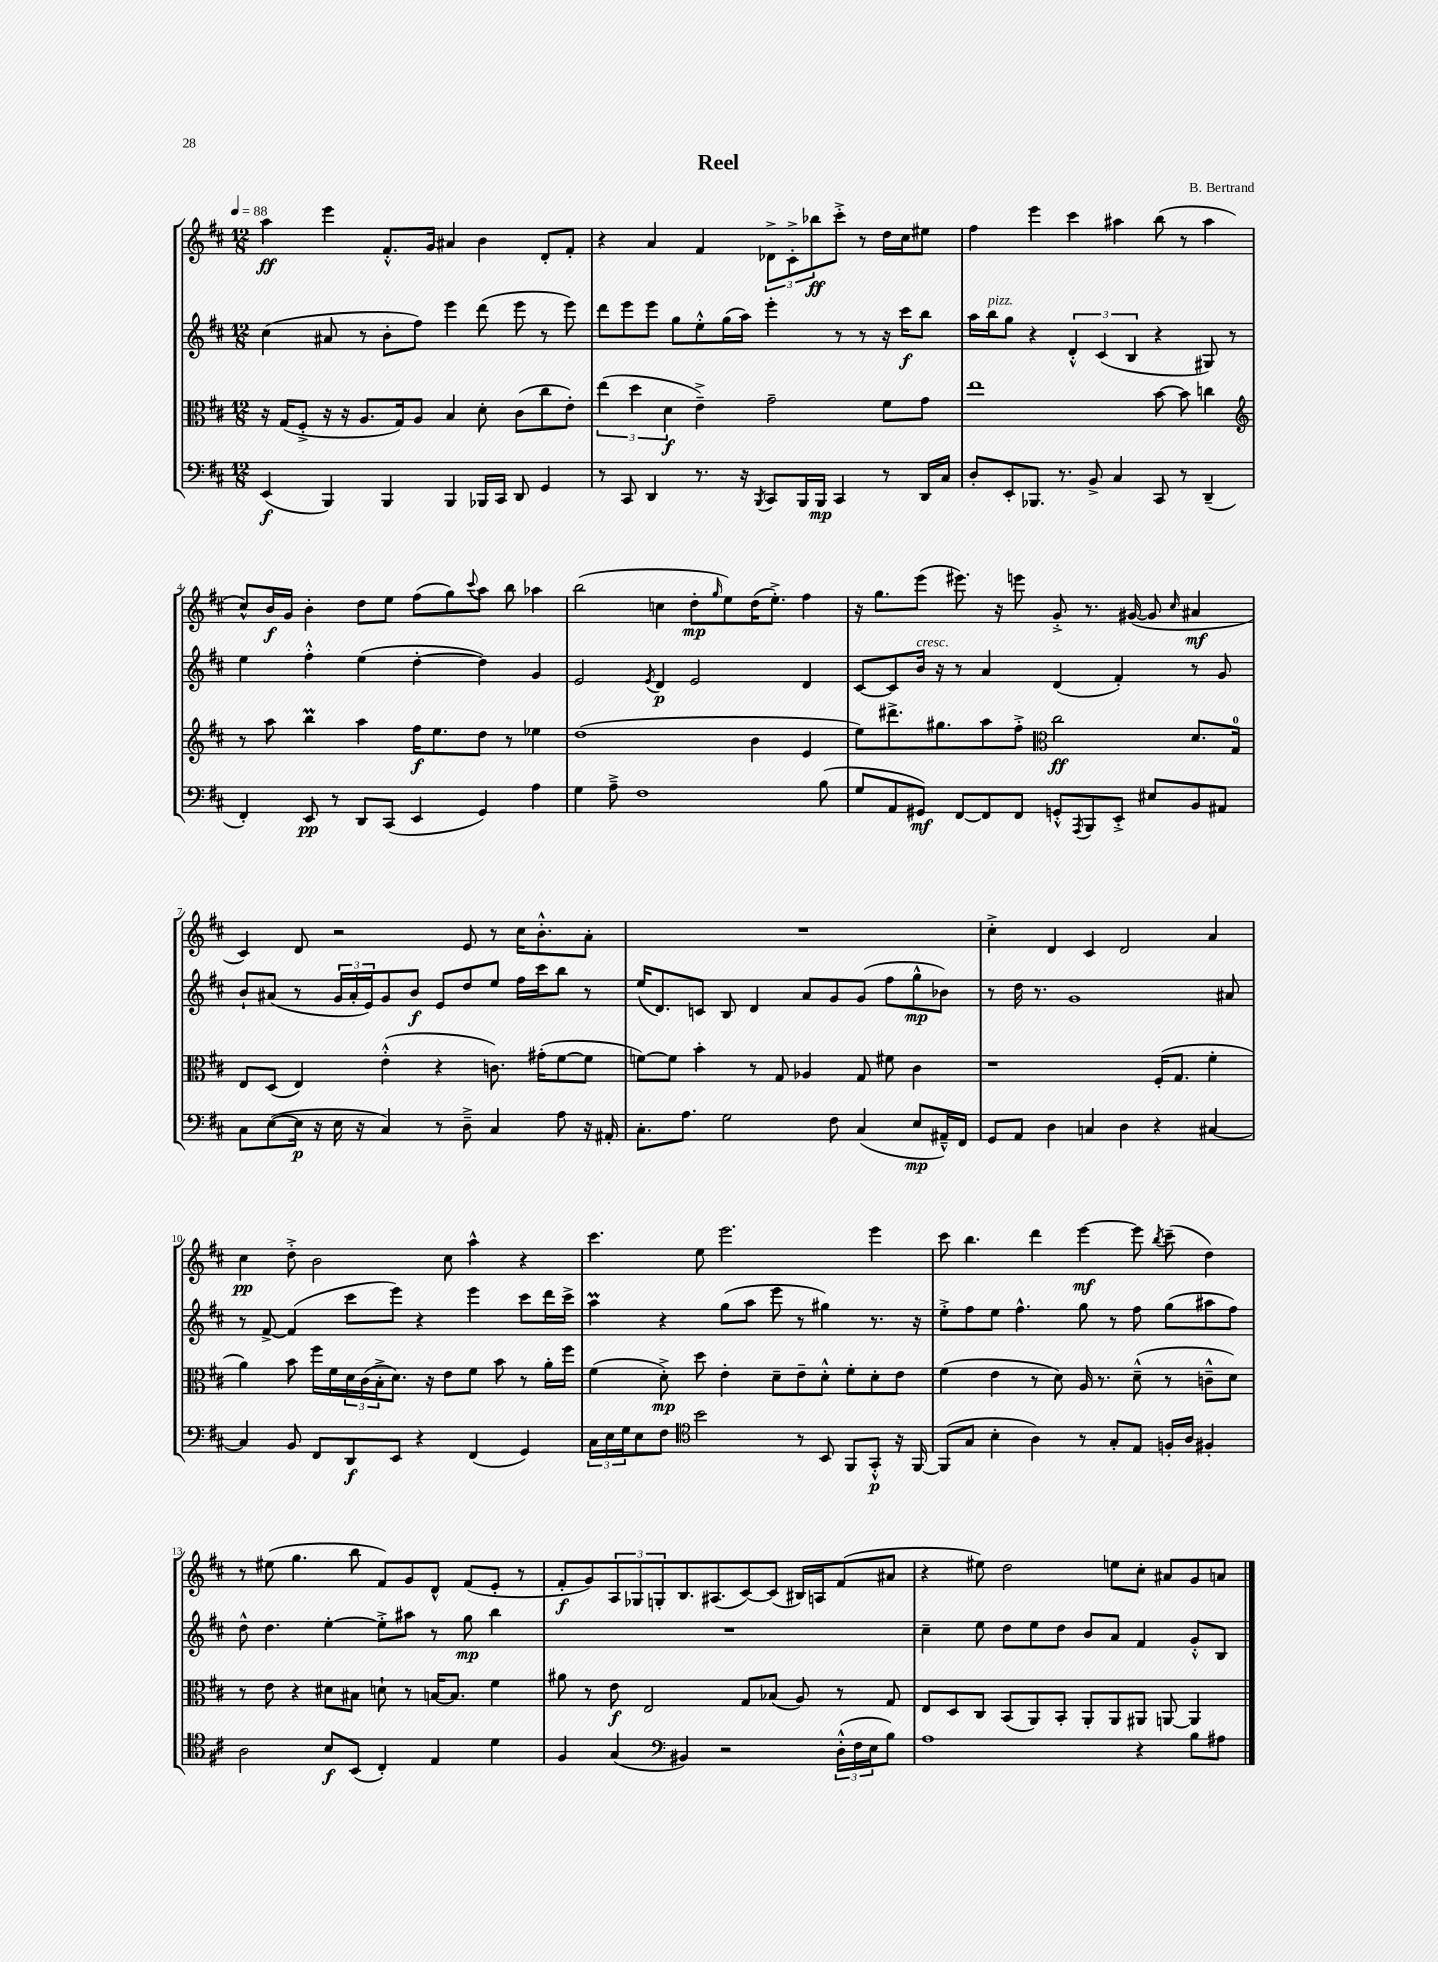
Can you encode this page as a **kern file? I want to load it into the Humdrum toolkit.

**kern	**dynam	**kern	**dynam	**kern	**dynam	**kern	**dynam
*part4	*part4	*part3	*part3	*part2	*part2	*part1	*part1
*staff4	*staff4	*staff3	*staff3	*staff2	*staff2	*staff1	*staff1
*clefF4	*	*clefC3	*	*clefG2	*	*clefG2	*
*k[f#c#]	*	*k[f#c#]	*	*k[f#c#]	*	*k[f#c#]	*
*M12/8	*	*M12/8	*	*M12/8	*	*M12/8	*
*MM88	*	*MM88	*	*MM88	*	*MM88	*
=1	=1	=1	=1	=1	=1	=1	=1
(4EE/	f	16r	.	(4cc#\	.	4aa\	ff
.	.	(16G/KL	.	.	.	.	.
.	.	8F#'^/J	.	.	.	.	.
4BBB/)	.	16r	.	8a#X/	.	4eee\	.
.	.	16r	.	.	.	.	.
.	.	8.A/L	.	8r	.	.	.
4BBB/	.	.	.	8b'\L	.	8.f#'^^/L	.
.	.	16G/k)	.	.	.	.	.
.	.	8A/J	.	8ff#\J)	.	.	.
.	.	.	.	.	.	16g/Jk	.
4BBB/	.	4B/	.	4eee\	.	4a#X/	.
16BBB-X/LL	.	8d'\	.	(8ddd\	.	4b\	.
16CC#/JJ	.	.	.	.	.	.	.
8DD/	.	(8c#\L	.	8eee\	.	.	.
4GG/	.	8cc#\	.	8r	.	8d'/L	.
.	.	8e'\J)	.	8eee\)	.	8f#'/J	.
=2	=2	=2	=2	=2	=2	=2	=2
8r	.	(6ee\	.	8ddd\L	.	4r	.
8CC#/	.	.	.	8eee\	.	.	.
.	.	6dd\	.	.	.	.	.
4DD/	.	.	.	8eee\J	.	4a/	.
.	.	6d\	f	.	.	.	.
.	.	.	.	8gg\L	.	.	.
8.r	.	4e~^\)	.	8ee'^^\	.	4f#/	.
.	.	.	.	(16gg\L	.	.	.
16r	.	.	.	16aa\JJ)	.	.	.
8qBBB/	.	.	.	.	.	.	.
8CC#/L	.	2g~\	.	4eee'\	.	12d-X^\L	.
.	.	.	.	.	.	12c#'^\	.
16BBB/L	.	.	.	.	.	.	.
.	.	.	.	.	.	12bb-X\	ff
16BBB/JJ	mp	.	.	.	.	.	.
4CC#/	.	.	.	8r	.	8ccc#'^\J	.
.	.	.	.	8r	.	8r	.
8r	.	8f#\L	.	16r	.	16dd\LL	.
.	.	.	.	16ccc#\KL	f	16cc#\J	.
16DD/LL	.	8g\J	.	8bb\J	.	8ee#X\J	.
16C#/JJ	.	.	.	.	.	.	.
=3	=3	=3	=3	=3	=3	=3	=3
8D'/L	.	1ee	.	16aa\LL	.	4ff#\	.
!	!	!	!	!LO:TX:a:i:t=pizz.	!	!	!
.	.	.	.	16bb\J	.	.	.
8EE'/	.	.	.	8gg\J	.	.	.
8.BBB-X/J	.	.	.	4r	.	4eee\	.
8.r	.	.	.	.	.	.	.
.	.	.	.	6d'^^/	.	4ccc#\	.
8BB^/	.	.	.	.	.	.	.
.	.	.	.	(6c#/	.	.	.
4C#/	.	.	.	.	.	4aa#X\	.
.	.	.	.	6B/	.	.	.
8CC#/	.	[8b\	.	4r	.	(8bb\	.
8r	.	8b\]	.	.	.	8r	.
(4DD~/	.	4ccn\	.	8G#X/)	.	4aa#\	.
.	.	.	.	8r	.	.	.
!!LO:LB:g=z
=4	=4	=4	=4	=4	=4	=4	=4
*	*	*clefG2	*	*	*	*	*
4FF#'/)	.	8r	.	4ee\	.	8cc#^^/L)	.
.	.	8aa\	.	.	.	16b/L	f
.	.	.	.	.	.	16g/JJ	.
8EE/	pp	4bbM\	.	4ff#'^^\	.	4b'\	.
8r	.	.	.	.	.	.	.
8DD/L	.	4aa\	.	(4ee\	.	8dd\L	.
(8CC#/J	.	.	.	.	.	8ee\J	.
4EE/	.	16ff#\KL	f	[4dd'\	.	(8ff#\L	.
.	.	8.ee\	.	.	.	.	.
.	.	.	.	.	.	8gg\)	.
.	.	.	.	.	.	8qqccc#/	.
4GG/)	.	8dd\J	.	4dd\])	.	8aa\J	.
.	.	8r	.	.	.	8bb\	.
4A\	.	4ee-X\	.	4g/	.	4aa-X\	.
=5	=5	=5	=5	=5	=5	=5	=5
4G\	.	(1dd	.	2e/	.	(2bb\	.
8A~^\	.	.	.	.	.	.	.
1F#	.	.	.	.	.	.	.
.	.	.	.	8qe/	.	.	.
.	.	.	.	4d/	p	4ccn\	.
.	.	.	.	2e/	.	8dd'\L	mp
.	.	.	.	.	.	16qqgg/	.
.	.	.	.	.	.	8ee\)	.
.	.	4b\	.	.	.	(16dd\K	.
.	.	.	.	.	.	8.ee'^\J)	.
.	.	4e/	.	4d/	.	4ff#\	.
(8B\	.	.	.	.	.	.	.
=6	=6	=6	=6	=6	=6	=6	=6
8G/L	.	8ee\L)	.	[8c#/L	.	16r	.
.	.	.	.	.	.	8.gg\L	.
8AA/	.	8.ddd#X^\	.	8c#/]	.	.	.
!	!	!	!	!LO:TX:a:i:t=cresc.	!	!	!
8GG#X/J)	mf	.	.	16b/Jk	.	(8eee\J	.
.	.	8.gg#X\	.	16r	.	.	.
[8FF#/L	.	.	.	8r	.	8.eee#X\)	.
8FF#/]	.	8aa\	.	4a/	.	.	.
.	.	.	.	.	.	16r	.
8FF#/J	.	8ff#'^\J	.	.	.	8eeen\	.
*	*	*clefC3	*	*	*	*	*
8GGn'^^/L	.	2cc#\	ff	(4d/	.	8g'^/	.
8qAAA/	.	.	.	.	.	.	.
8BBB/	.	.	.	.	.	8.r	.
8EE'^/J	.	.	.	4f#'/)	.	.	.
.	.	.	.	.	.	([16g#X/	.
8E#X/L	.	.	.	.	.	8g#/]	.
.	.	.	.	.	.	16qqcc#/	.
8BB/	.	8.d/L	.	8r	.	4a#X/	mf
8AA#X/J	.	.	.	8g/	.	.	.
.	.	16G/Jk	.	.	.	.	.
!!LO:LB:g=z
=7	=7	=7	=7	=7	=7	=7	=7
8C#\L	.	8E/L	.	8b`/L	.	4c#/)	.
([8E\	.	(8D/J	.	(8a#X/J	.	.	.
16E\Jk]	p	4E/)	.	8r	.	8d/	.
16r	.	.	.	.	.	.	.
16E\	.	.	.	24g/LL	.	2r	.
.	.	.	.	24a#'/	.	.	.
16r	.	.	.	.	.	.	.
.	.	.	.	24e/J)	.	.	.
4C#/)	.	(4e'^^\	.	8g/	.	.	.
.	.	.	.	8b/J	f	.	.
8r	.	4r	.	8e/L	.	.	.
8D~^\	.	.	.	8dd/	.	8e/	.
4C#/	.	8.cn\)	.	8ee/J	.	8r	.
.	.	.	.	16ff#\LL	.	16cc#\KL	.
.	.	(16g#X'\KL	.	16ccc#\J	.	8.b'^^\	.
8A\	.	[8f#\	.	8bb\J	.	.	.
16r	.	8f#\J]	.	8r	.	8a'\J	.
16AA#X'/	.	.	.	.	.	.	.
=8	=8	=8	=8	=8	=8	=8	=8
8.C#'\L	.	[8fn\L)	.	(16ee/KL	.	1.r	.
.	.	.	.	8.d/)	.	.	.
.	.	8f\J]	.	.	.	.	.
8.A\J	.	.	.	.	.	.	.
.	.	4b'\	.	8cn/J	.	.	.
2G\	.	.	.	8B/	.	.	.
.	.	8r	.	4d/	.	.	.
.	.	8G/	.	.	.	.	.
.	.	4A-X/	.	8a/L	.	.	.
8F#\	.	.	.	8g/	.	.	.
(4C#/	.	8G/	.	(8g/J	.	.	.
.	.	8f#X\	.	8ff#\L	.	.	.
8E/L	mp	4c#\	.	8gg^^\	mp	.	.
16AA#X~^^/L)	.	.	.	8b-X\J)	.	.	.
16FF#/JJ	.	.	.	.	.	.	.
=9	=9	=9	=9	=9	=9	=9	=9
8GG/L	.	1r	.	8r	.	4cc#'^\	.
8AA/J	.	.	.	16dd\	.	.	.
.	.	.	.	8.r	.	.	.
4D\	.	.	.	.	.	4d/	.
.	.	.	.	1g	.	.	.
4Cn/	.	.	.	.	.	4c#/	.
4D\	.	.	.	.	.	2d/	.
4r	.	(16F#'/KL	.	.	.	.	.
.	.	8.G/J	.	.	.	.	.
[4C#X/	.	4f#'\	.	.	.	4a/	.
.	.	.	.	8a#X/	.	.	.
!!LO:LB:g=z
=10	=10	=10	=10	=10	=10	=10	=10
4C#/]	.	4a\)	.	8r	.	4cc#\	pp
.	.	.	.	[8f#^/	.	.	.
8BB/	.	8b\	.	(4f#/]	.	8dd'^\	.
8FF#/L	.	16ff#\LL	.	.	.	2b\	.
.	.	16f#\	.	.	.	.	.
8DD/	f	24d\	.	8ccc#\L	.	.	.
.	.	(24c#\	.	.	.	.	.
.	.	24B'^\J	.	.	.	.	.
8EE/J	.	8.d\J)	.	8eee\J)	.	.	.
4r	.	.	.	4r	.	.	.
.	.	16r	.	.	.	.	.
.	.	8e\L	.	.	.	8cc#\	.
(4FF#/	.	8f#\J	.	4eee\	.	4aa^^\	.
.	.	8b\	.	.	.	.	.
4GG/)	.	8r	.	8ccc#\L	.	4r	.
.	.	16a'\LL	.	16ddd\L	.	.	.
.	.	16ff#\JJ	.	16ccc#^\JJ	.	.	.
=11	=11	=11	=11	=11	=11	=11	=11
24C#\LL	.	(4f#\	.	4aaM\	.	4.ccc#\	.
24E\	.	.	.	.	.	.	.
24G\J	.	.	.	.	.	.	.
8E\	.	.	.	.	.	.	.
8F#\J	.	8d'^\)	mp	4r	.	.	.
*clefC4	*	*	*	*	*	*	*
2b\	.	8dd\	.	.	.	8ee\	.
.	.	4e'\	.	(8gg\L	.	2.eee\	.
.	.	.	.	8aa\J	.	.	.
.	.	8d~\L	.	8eee\	.	.	.
8r	.	8e~\	.	8r	.	.	.
8BB/	.	8d'^^\J	.	4gg#X\)	.	.	.
8FF#/L	.	8f#'\L	.	.	.	.	.
8GG'^^/J	p	8d'\	.	8.r	.	4eee\	.
16r	.	8e\J	.	.	.	.	.
[16FF#/	.	.	.	16r	.	.	.
=12	=12	=12	=12	=12	=12	=12	=12
(8FF#/L]	.	(4f#\	.	8ee'^\L	.	8ccc#\	.
8G/J	.	.	.	8ff#\	.	4.bb\	.
4B'\	.	4e\	.	8ee\J	.	.	.
.	.	.	.	4.ff#^^\	.	.	.
4A\)	.	8r	.	.	.	4ddd\	.
.	.	8d\)	.	.	.	.	.
8r	.	16A/	.	8gg\	.	[4eee\	mf
.	.	8.r	.	.	.	.	.
8G'/L	.	.	.	8r	.	.	.
8E/J	.	(8d~^^\	.	8ff#\	.	8eee\]	.
.	.	.	.	.	.	8qbb/	.
16Fn'/LL	.	8r	.	(8gg\L	.	(8ccc#~\	.
16A/JJ	.	.	.	.	.	.	.
4F#X'/	.	8cn~^^\L	.	8aa#X\	.	4dd\)	.
.	.	8d\J)	.	8ff#\J)	.	.	.
!!LO:LB:g=z
=13	=13	=13	=13	=13	=13	=13	=13
2A\	.	8r	.	8dd^^\	.	8r	.
.	.	8e\	.	4.dd\	.	(8ee#X\	.
.	.	4r	.	.	.	4.gg\	.
8B/L	f	8d#X\L	.	[4ee'\	.	.	.
(8BB/J	.	8B#X\J	.	.	.	8bb\	.
4C#'/)	.	8dn`\	.	8ee'^\L]	.	8f#/L)	.
.	.	8r	.	8aa#X\J	.	8g/	.
4E/	.	[16Bn/KL	.	8r	.	8d^^/J	.
.	.	8.B/J]	.	.	.	.	.
.	.	.	.	8gg\	mp	(8f#/L	.
4d\	.	4f#\	.	4bb\	.	8e'/J	.
.	.	.	.	.	.	8r	.
=14	=14	=14	=14	=14	=14	=14	=14
4F#/	.	8a#X\	.	1.r	.	8f#'/L	f
.	.	8r	.	.	.	8g/)	.
(4G/	.	8e\	f	.	.	12A/	.
.	.	.	.	.	.	12G-X/	.
.	.	2E/	.	.	.	.	.
.	.	.	.	.	.	12Gn'/	.
*clefF4	*	*	*	*	*	*	*
4BB#X/)	.	.	.	.	.	8.B/	.
.	.	.	.	.	.	(8.A#X/	.
2r	.	.	.	.	.	.	.
.	.	8G/L	.	.	.	[8c#/)	.
.	.	(8B-X/J	.	.	.	(8c#/J]	.
.	.	8A/)	.	.	.	16B#X/LL)	.
.	.	.	.	.	.	16An/J	.
(24D'^^\LL	.	8r	.	.	.	(8f#/	.
24F#\	.	.	.	.	.	.	.
24E\J	.	.	.	.	.	.	.
8B\J)	.	8G/	.	.	.	8a#X/J	.
=15	=15	=15	=15	=15	=15	=15	=15
1A	.	8E/L	.	4cc#~\	.	4r	.
.	.	8D/	.	.	.	.	.
.	.	8C#/J	.	8ee\	.	8ee#X\)	.
.	.	(8BB/L	.	8dd\L	.	2dd\	.
.	.	8AA/)	.	8ee\	.	.	.
.	.	8BB'/J	.	8dd\J	.	.	.
.	.	8AA'/L	.	8b/L	.	.	.
.	.	8AA/	.	8a/J	.	8een\L	.
4r	.	8AA#X/J	.	4f#/	.	8cc#'\J	.
.	.	[8AAn/	.	.	.	8a#X/L	.
8B\L	.	4AA/]	.	8g'^^/L	.	8g/	.
8A#X\J	.	.	.	8B/J	.	8an/J	.
==	==	==	==	==	==	==	==
*-	*-	*-	*-	*-	*-	*-	*-
